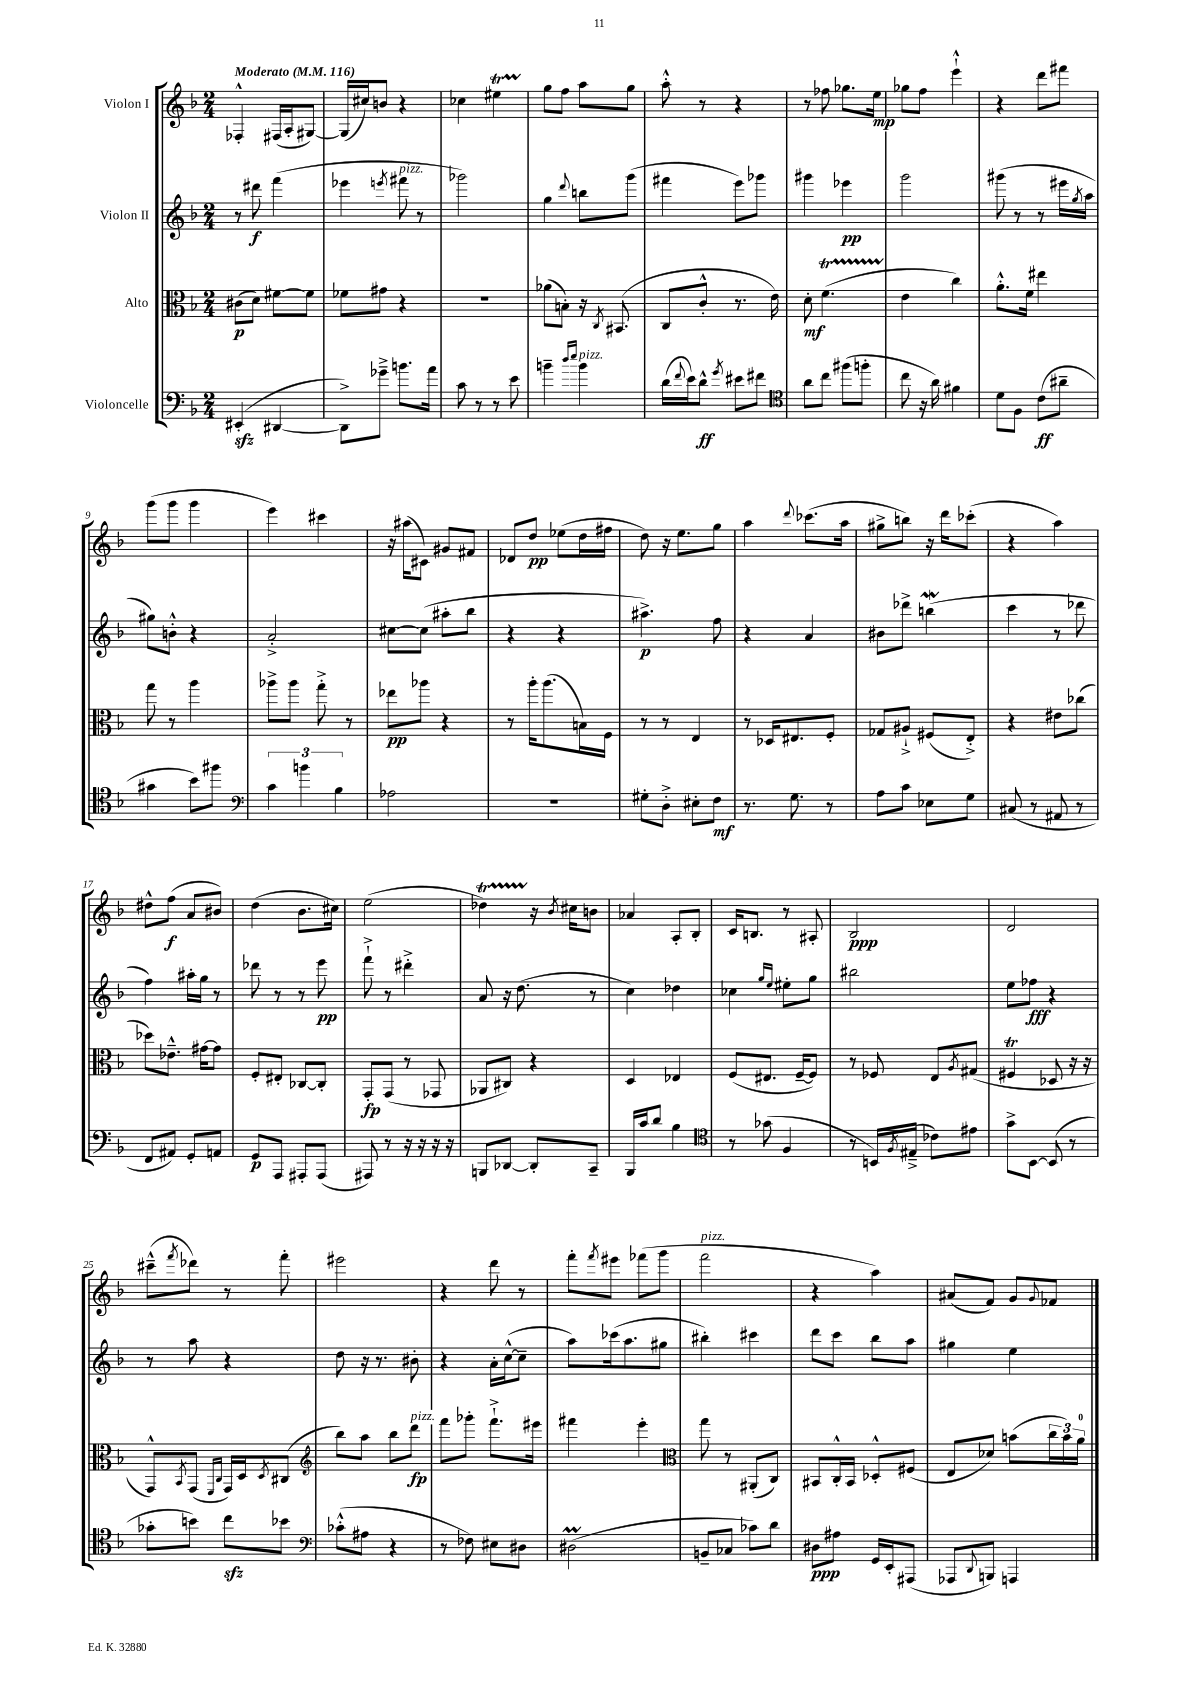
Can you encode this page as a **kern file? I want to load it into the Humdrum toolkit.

**kern	**kern	**kern	**kern
*staff4	*staff3	*staff2	*staff1
*clefF4	*clefC3	*clefG2	*clefG2
*k[b-]	*k[b-]	*k[b-]	*k[b-]
*M2/4	*M2/4	*M2/4	*M2/4
*MM116	*MM116	*MM116	*MM116
(4EE#'	(8c#	8r	4F-'^^
.	8d)	8ddd#	.
[4DD#	[8f#	(4fff	(16F#
.	.	.	16A'
.	8f#]	.	[8G#)
=	=	=	=
8DD#^])	8f-	4eee-	(16G#]
.	.	.	16cc#)
8g-~^	8g#	.	8b
.	.	8qeee	.
8.b	4r	8fff#	4r
.	.	8r	.
16a	.	.	.
=	=	=	=
8c	2r	2ggg-)	4cc-
8r	.	.	.
8r	.	.	4ee#
8e	.	.	.
=	=	=	=
4b~	(8a-	4gg	8gg
.	8B')	.	8ff
16qqdd	.	.	.
16qqee	.	8qqddd	.
4b	16r	8bb	8aa
.	8qC	.	.
.	(8.BB#	.	.
.	.	(8ggg	8gg
=	=	=	=
(16d	8C	4fff#	8aa'^^
8qqf	.	.	.
16e)	.	.	.
8d^^	8c'^^	.	8r
8qg	.	.	.
8e#	8.r	8eee)	4r
8f#	.	8ggg-	.
.	16e)	.	.
=	=	=	=
*clefC4	*	*	*
8a	8d'	4ggg#	8r
8cc	(4.f	.	8ff-
(8ff#	.	4eee-	8.gg-
8ff'	.	.	.
.	.	.	16ee
=	=	=	=
8cc	4e	2ggg	8gg-
16r	.	.	8ff
16a)	.	.	.
4f#	4cc)	.	4eee`^^
=	=	=	=
8d	8.a'^^	(8ggg#	4r
8F	.	8r	.
.	16f	.	.
(8c	4ee#	8r	8ddd
8a#~	.	16eee#	8fff#
.	.	8qgg	.
.	.	16aa	.
=	=	=	=
4g#	8gg	8gg#)	(8ggg
.	8r	8b'^^	8ggg
8b-)	4aa	4r	4ggg
8ff#	.	.	.
=	=	=	=
*clefF4	*	*	*
6c	8aa-^	2a'^	4eee)
.	8aa-	.	.
6b	.	.	.
.	8gg'^	.	4ccc#
6B-	.	.	.
.	8r	.	.
=	=	=	=
2A-	8ee-	[8cc#	16r
.	.	.	(16aa#
.	8aa-	(8cc#]	8c#)
.	4r	8aa#'	8g#
.	.	8bb-	8f#
=	=	=	=
2r	8r	4r	8d-
.	16aa'	.	8dd
.	(8.aa	.	.
.	.	4r	(8ee-
.	16B)	.	16dd
.	16F	.	16ff#
=	=	=	=
8G#'	8r	4.aa#^)	8dd)
8D'^	8r	.	16r
.	.	.	8.ee
8E#'	4E	.	.
8F	.	8ff	8gg
=	=	=	=
8.r	8r	4r	4aa
.	16D-	.	.
8.G	8.E#	.	.
.	.	.	8qqddd
.	.	4a	(8.ccc-
8r	8F'	.	.
.	.	.	16aa
=	=	=	=
8A	8G-	8b#	8gg#^
8c	8A#`^	8ddd-^	8bb)
8E-	(8F#	(4bb	16r
.	.	.	16ddd
8G	8E'^)	.	(8ccc-'
=	=	=	=
(8C#	4r	4ccc	4r
8r	.	.	.
8AA#	8e#	8r	4aa)
8r	(8cc-	8ddd-	.
=	=	=	=
8FF	8dd-)	4ff)	8dd#^^
8AA#)	8.e-~^^	.	(8ff
8GG'	.	16aa#'	8a
.	[16g#	16gg	.
8AA	8g#]	8r	8b#)
=	=	=	=
8GG	8F'	8ddd-	(4dd
8AAA	8E#'	8r	.
8AAA#'	[8C-	8r	8.b-
(8AAA#	8C-']	8eee	.
.	.	.	16cc#)
=	=	=	=
8AAA#)	8GG'	8fff`^	(2ee
8r	(8GG	8r	.
16r	8r	4ddd#'^	.
16r	.	.	.
16r	8GG-	.	.
16r	.	.	.
=	=	=	=
8BBB	8AA-	8a	4dd-)
[8DD-	8C#)	16r	.
.	.	(8.dd	.
8DD-']	4r	.	16r
.	.	.	8qb-
.	.	.	16cc#
8CC~	.	8r	8b
=	=	=	=
16BBB-	4D	4cc)	4a-
16c	.	.	.
8d	.	.	.
4B-	4E-	4dd-	8A'
.	.	.	8B-'
=	=	=	=
*clefC4	*	*	*
8r	(8F	4cc-	16c
.	.	.	8.B
(8g-	8.E#	.	.
.	.	16qqgg	.
.	.	16qqee	.
4F	.	8ee#'	8r
.	[16F~	.	.
.	8F])	8gg	8A#'
=	=	=	=
8r	8r	2bb#	2B-
16BB)	8F-	.	.
8qF	.	.	.
(16E#~^	.	.	.
8c-)	8E	.	.
.	8qA	.	.
8e#	(8G#	.	.
=	=	=	=
8g^	4F#	8ee	2d
[8BB-	.	8ff-	.
(8BB-]	8D-	4r	.
8r	16r	.	.
.	16r	.	.
=	=	=	=
8g-'	8GG^^)	8r	(8ccc#~^^
.	8qBB-	.	8qfff
8b)	(8GG	8aa	8ddd-)
.	16qqFF	.	.
.	16qqC	.	.
8cc	16GG)	4r	8r
.	16D	.	.
.	8qD	.	.
8b-	(8C#	.	8fff'
=	=	=	=
*clefF4	*clefG2	*	*
(8c-'^^	8bb-)	8dd	2eee#
8A#	8aa	16r	.
.	.	8.r	.
4r	8bb-	.	.
.	8ddd	8b#'	.
=	=	=	=
8r	8fff	4r	4r
8F-)	8ggg-'	.	.
8E#	8.fff`^	16a'	8ddd
.	.	([16cc^^	.
8D#	.	8cc~]	8r
.	16eee#	.	.
=	=	=	=
(2D#	4fff#	8aa)	8fff'
.	.	.	8qfff
.	.	(16ccc-	8eee#
.	.	8.aa	.
.	4eee'	.	(8fff-
.	.	8gg#	8ggg
=	=	=	=
*	*clefC3	*	*
8BB~	8gg	4bb#')	2fff
8C-	8r	.	.
8c-)	(8AA#'	4ccc#	.
8d	8C)	.	.
=	=	=	=
8D#	8BB#	8ddd	4r
8A#	16C'^^	8ccc	.
.	16BB#	.	.
16GG	8D-'^^	8bb-	4aa)
16EE'	.	.	.
(8AAA#	(8F#	8aa	.
=	=	=	=
8AAA-	8E	4gg#	(8a#
8qqDD	.	.	.
8BBB)	8d-)	.	8f)
4AAA	(8b	4ee	8g
.	.	.	8qqg
.	24cc	.	8f-
.	24b)	.	.
.	24a	.	.
==	==	==	==
*-	*-	*-	*-
